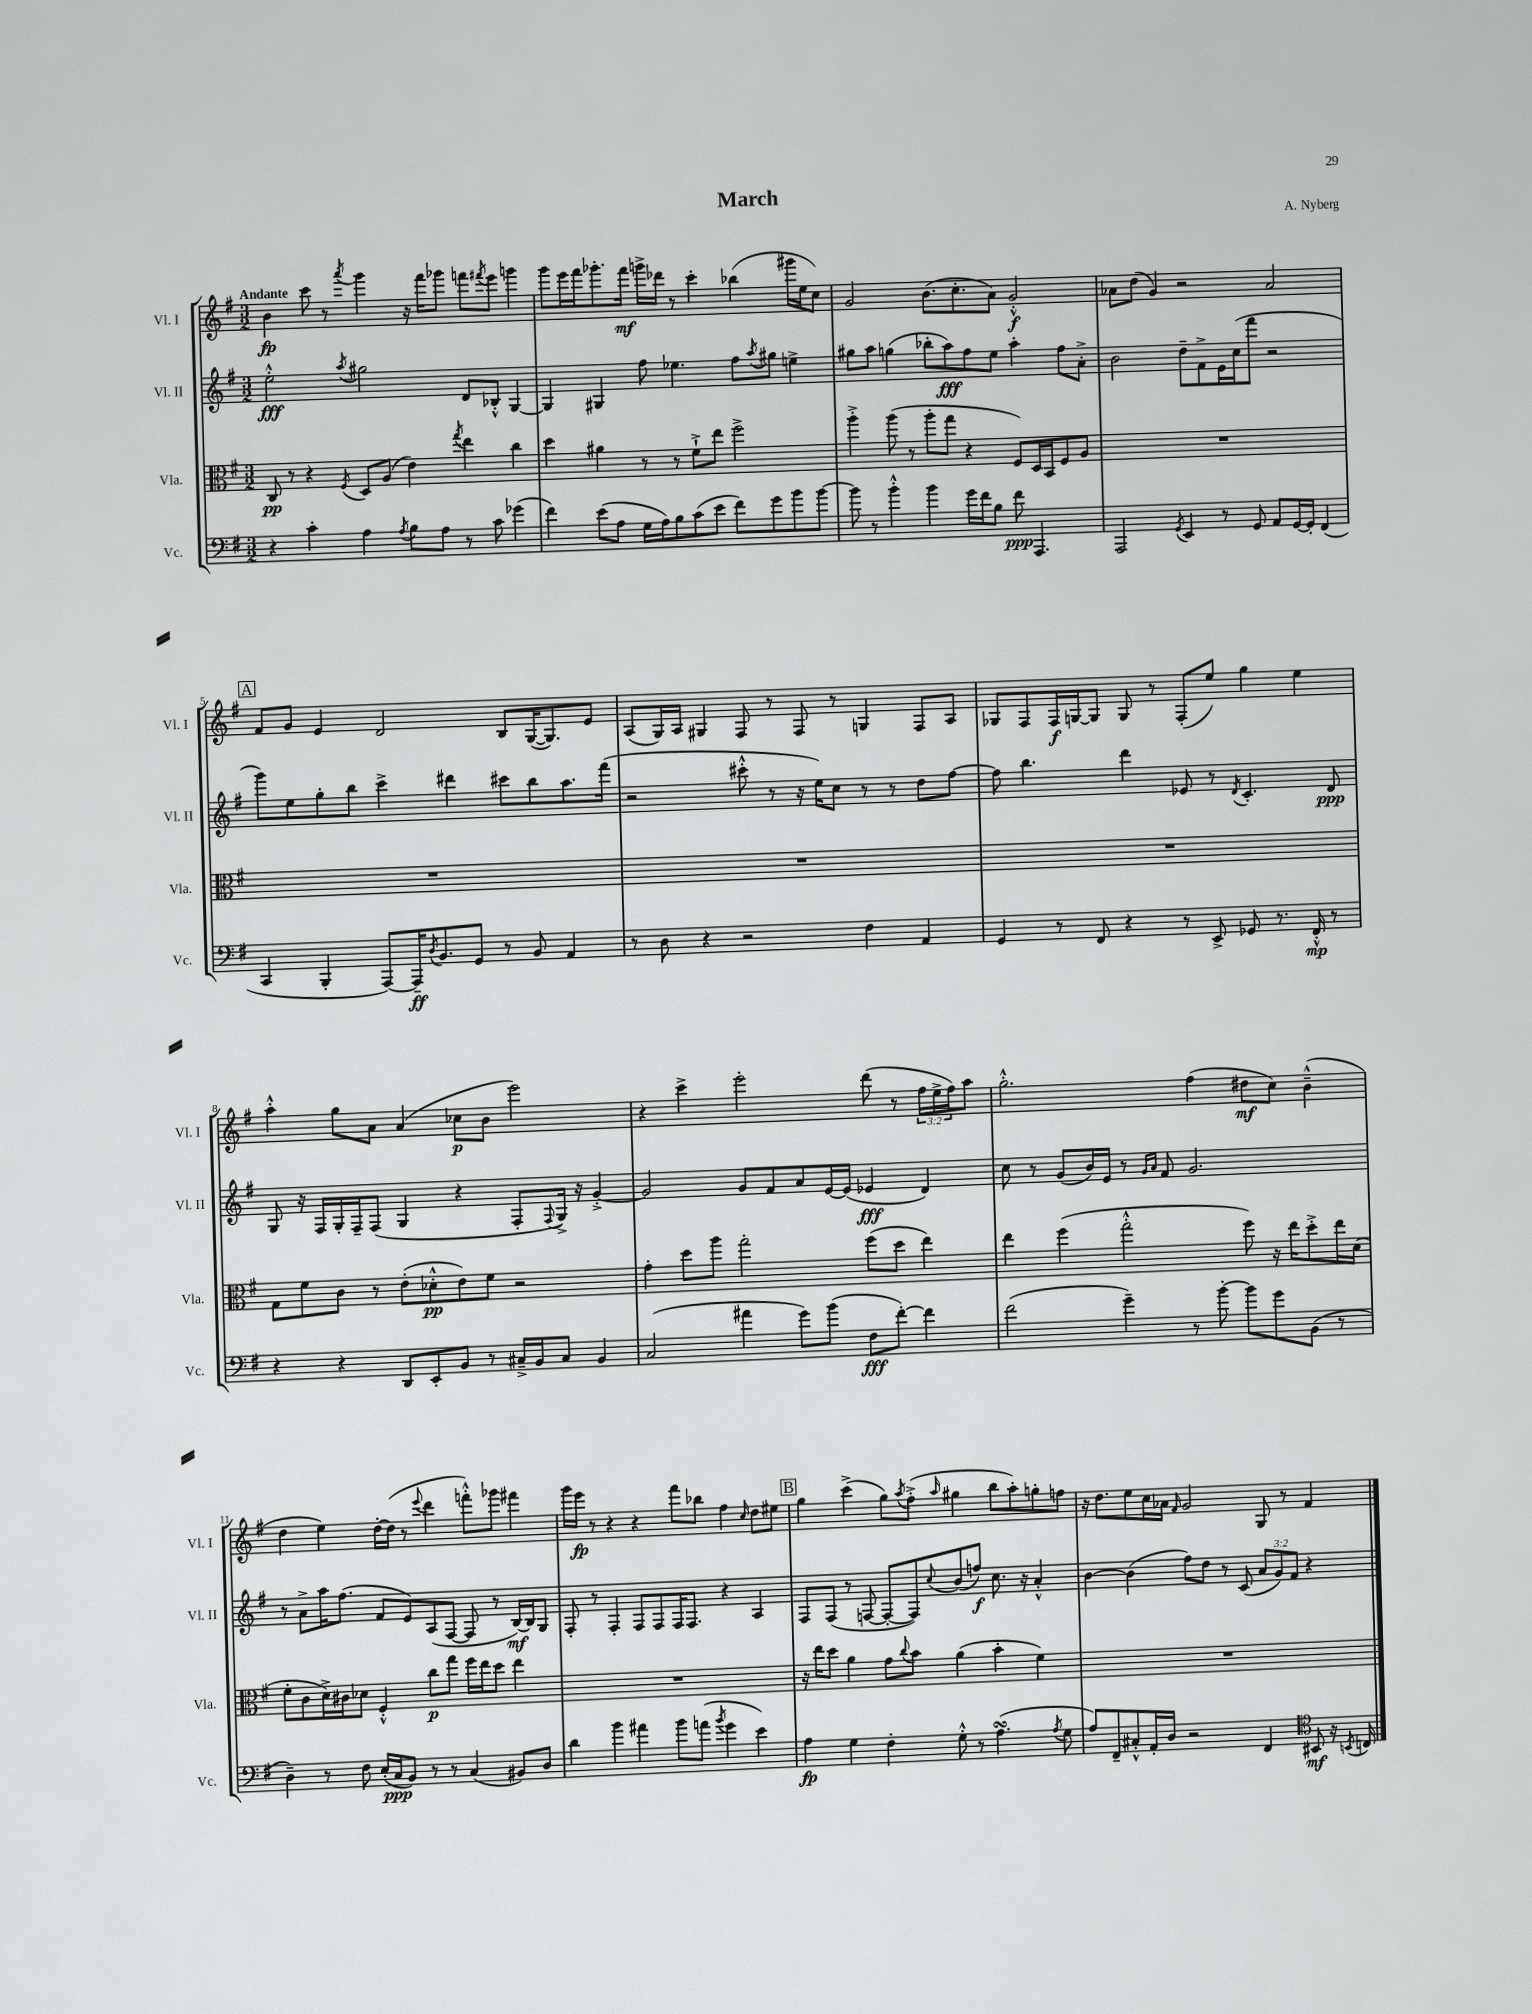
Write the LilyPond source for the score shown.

\header { title = "March" composer = "A. Nyberg" }
<<
\new StaffGroup <<
\new Staff = "s0" \with { instrumentName = "Vl. I" shortInstrumentName = "Vl. I" } {
    \clef treble \key g \major \numericTimeSignature \time 3/2 \override Staff.TupletNumber.text = #tuplet-number::calc-fraction-text \tempo "Andante"
    b'4\fp c'''8 r8 \acciaccatura { a'''8 } g'''4 r16 fis'''16 ges'''8 f'''8 \acciaccatura { fis'''8 } e'''8 g'''4 |
    g'''8 e'''16 fis'''16 ges'''8.-. fis'''16\mf g'''16-> des'''16 r8 c'''4-. bes''4( gis'''16 e''16 c''8) |
    g'2 b'8.( c''8.-. a'8) g'2-.-^\f |
    aes'8 d''8( g'4) r2 aes'2 |
    \mark \markup { \box "A" } fis'8 g'8 e'4 d'2 b8 g16~( g8.) e'8 |
    a8( g16) a16 gis4 fis8 r8 fis8 r8 g4 fis8 a8 |
    ges8 fis8 fis16\f g16~ g8 g8 r8 fis8-.( e''8) g''4 e''4 |
    a''4-.-^ g''8 a'8 a'4( ces''8\p b'8 e'''2) |
    r4 c'''4-> e'''2-. d'''8( r8 \tuplet 3/2 { fis''16 e''16-> fis''16) } a''8 |
    g''2.-.-^ fis''4( dis''8\mf c''8) b'4---^( |
    d''4 e''4) d''16~-. d''16( r8 \appoggiatura { e'''8 } d'''4 f'''8-.-^) ges'''8 fis'''4 |
    g'''16 e'''16\fp r8 r4 r4 fis'''8 bes''8 fis''4 \grace { c''16 } d''8 eis''8 |
    \mark \markup { \box "B" } g''4 c'''4->( g''8) \acciaccatura { a''8 } fis''8-.->( \grace { a''16 } gis''4 b''8 a''8-.) g''8-. f''8 |
    r16 d''8. e''8 c''16 aes'16 \grace { fis'16 } g'2 g8 r8 fis'4 \bar "|." |
}
\new Staff = "s1" \with { instrumentName = "Vl. II" shortInstrumentName = "Vl. II" } {
    \clef treble \key g \major \numericTimeSignature \time 3/2 \override Staff.TupletNumber.text = #tuplet-number::calc-fraction-text
    e''2-.-^\fff \acciaccatura { a''8 } gis''2 d'8 bes8-.-^ g4~ |
    g4 gis4 fis''8 ees''4. fis''8 \acciaccatura { a''8 } gis''8 e''4-> |
    gis''8 a''8 g''4( bes''8-. a''8\fff) fis''8 e''8 a''4-. fis''8 a'8-.-> |
    b'2 d''8-- fis'8-> e'16 c''16( fis'''8 r2 |
    \mark \markup { \box "A" } g'''8) e''8 g''8-. b''8 c'''4-> dis'''4 cis'''8 b''8 a''8. fis'''16( |
    r2 cis'''8-.-^ r8 r16 e''16) c''8 r8 r8 d''8 fis''8~ |
    fis''8 b''4. d'''4 ees'8 r8 \acciaccatura { d'8 } c'4.-. d'8\ppp |
    g8 r16 fis16 g16-. fis16-- fis8( g4 r4 fis8-. \appoggiatura { fis8 } g16->) r16 g'4~-.-> |
    g'2 g'8 fis'8 a'8 e'16~ e'16( ees'4\fff d'4) |
    c''8 r8 g'8( b'16) e'16 r8 \grace { g'16 a'16 } fis'8 g'2. |
    r8 a'8-> a''16 fis''8.( fis'8 e'8) a8( fis8~ fis8 r8 b16~\mf) b16 g8 |
    fis8-. r8 fis4-. fis8 fis8 fis16 fis8. r4 a4 |
    \mark \markup { \box "B" } fis8 fis8( r8 f8~ f8~-. f8) \appoggiatura { c''8 } b'8( f''8\f) c''8. r16 a'4-.-^ |
    b'4~ b'4( fis''8) d''8 r8 c'8( \tuplet 3/2 { a'8 g'8) fis'8 } r4 \bar "|." |
}
\new Staff = "s2" \with { instrumentName = "Vla." shortInstrumentName = "Vla." } {
    \clef alto \key g \major \numericTimeSignature \time 3/2
    c8\pp r8 r4 \acciaccatura { fis8 } d8 a8( e'4) \acciaccatura { g''8 } e''4 c''4 |
    d''4 ais'4 r8 r8 fis'8-!-> e''8 fis''2-> |
    a''4-.-> a''8( r8 a''8-. g''8 r4 fis8) d16 b,16 fis8 a8 |
    R1. |
    \mark \markup { \box "A" } R1. |
    R1. |
    R1. |
    g8 fis'8 c'8 r8 e'8-.( des'8-.-^\pp e'8) fis'8 r2 |
    g'4-. d''8 a''8 g''2-. fis''8( d''8 e''4) |
    e''4 fis''4( g''2-.-^ fis''8) r16 e''16 d''8-.-> e''16 d'16( |
    fis'8-. c'8 d'16->) cis'16 des'8 fis4-.-^ c''8\p g''8 fis''16 e''16 d''8 e''4 |
    R1. |
    \mark \markup { \box "B" } r16 e''16 d''8 a'4 g'8 \appoggiatura { c''8 } b'8 a'4( b'4-. fis'4) |
    R1. \bar "|." |
}
\new Staff = "s3" \with { instrumentName = "Vc." shortInstrumentName = "Vc." } {
    \clef bass \key g \major \numericTimeSignature \time 3/2
    r4 c'4-. a4 \acciaccatura { a8 } b8 a8 r8 c'8 ges'4( |
    fis'4) e'8( a8 g16 a16) b8 c'8( e'8 fis'8) g'8 b'8 b'8~ |
    b'8 r8 b'4-.-^ b'4 g'16 fis'16 b8 fis'8\ppp a,,4. |
    a,,2 \acciaccatura { g,8 } e,4 r8 g,8 a,8 g,16~ g,16-. fis,4( |
    \mark \markup { \box "A" } c,4 b,,4-. a,,8~) a,,16--\ff \acciaccatura { d8 } b,8. g,8 r8 b,8 a,4 |
    r8 d8 r4 r2 fis4 a,4 |
    g,4 r8 fis,8 r4 r8 e,8-> ges,8 r8. fis,16-.-^\mp r8 |
    r4 r4 d,8 e,8-. b,8 r8 cis16---> b,16 cis8 b,4 |
    c2( ais'4 g'8) b'8( fis8\fff fis'8~-.) fis'4 |
    fis'2( g'4--) r8 b'8~-. b'8 g'8 b,8( r8 |
    d4--) r8 fis8 e16-.( c16\ppp b,8) r8 r8 c4( bis,8) d8 |
    d'4 b'4 ais'4 b'8 a'8( \acciaccatura { b'8 } g'4 e'4) |
    \mark \markup { \box "B" } a4\fp g4 fis4-. g8-.-^ r8 a4.\turn( \acciaccatura { a8 } g8 |
    a8) fis,8-- cis8-.-^ a,16-. d16 r2 fis,4 \clef tenor bis,8\mf r16 \acciaccatura { b,8 } c16 \bar "|." |
}
>>
>>
